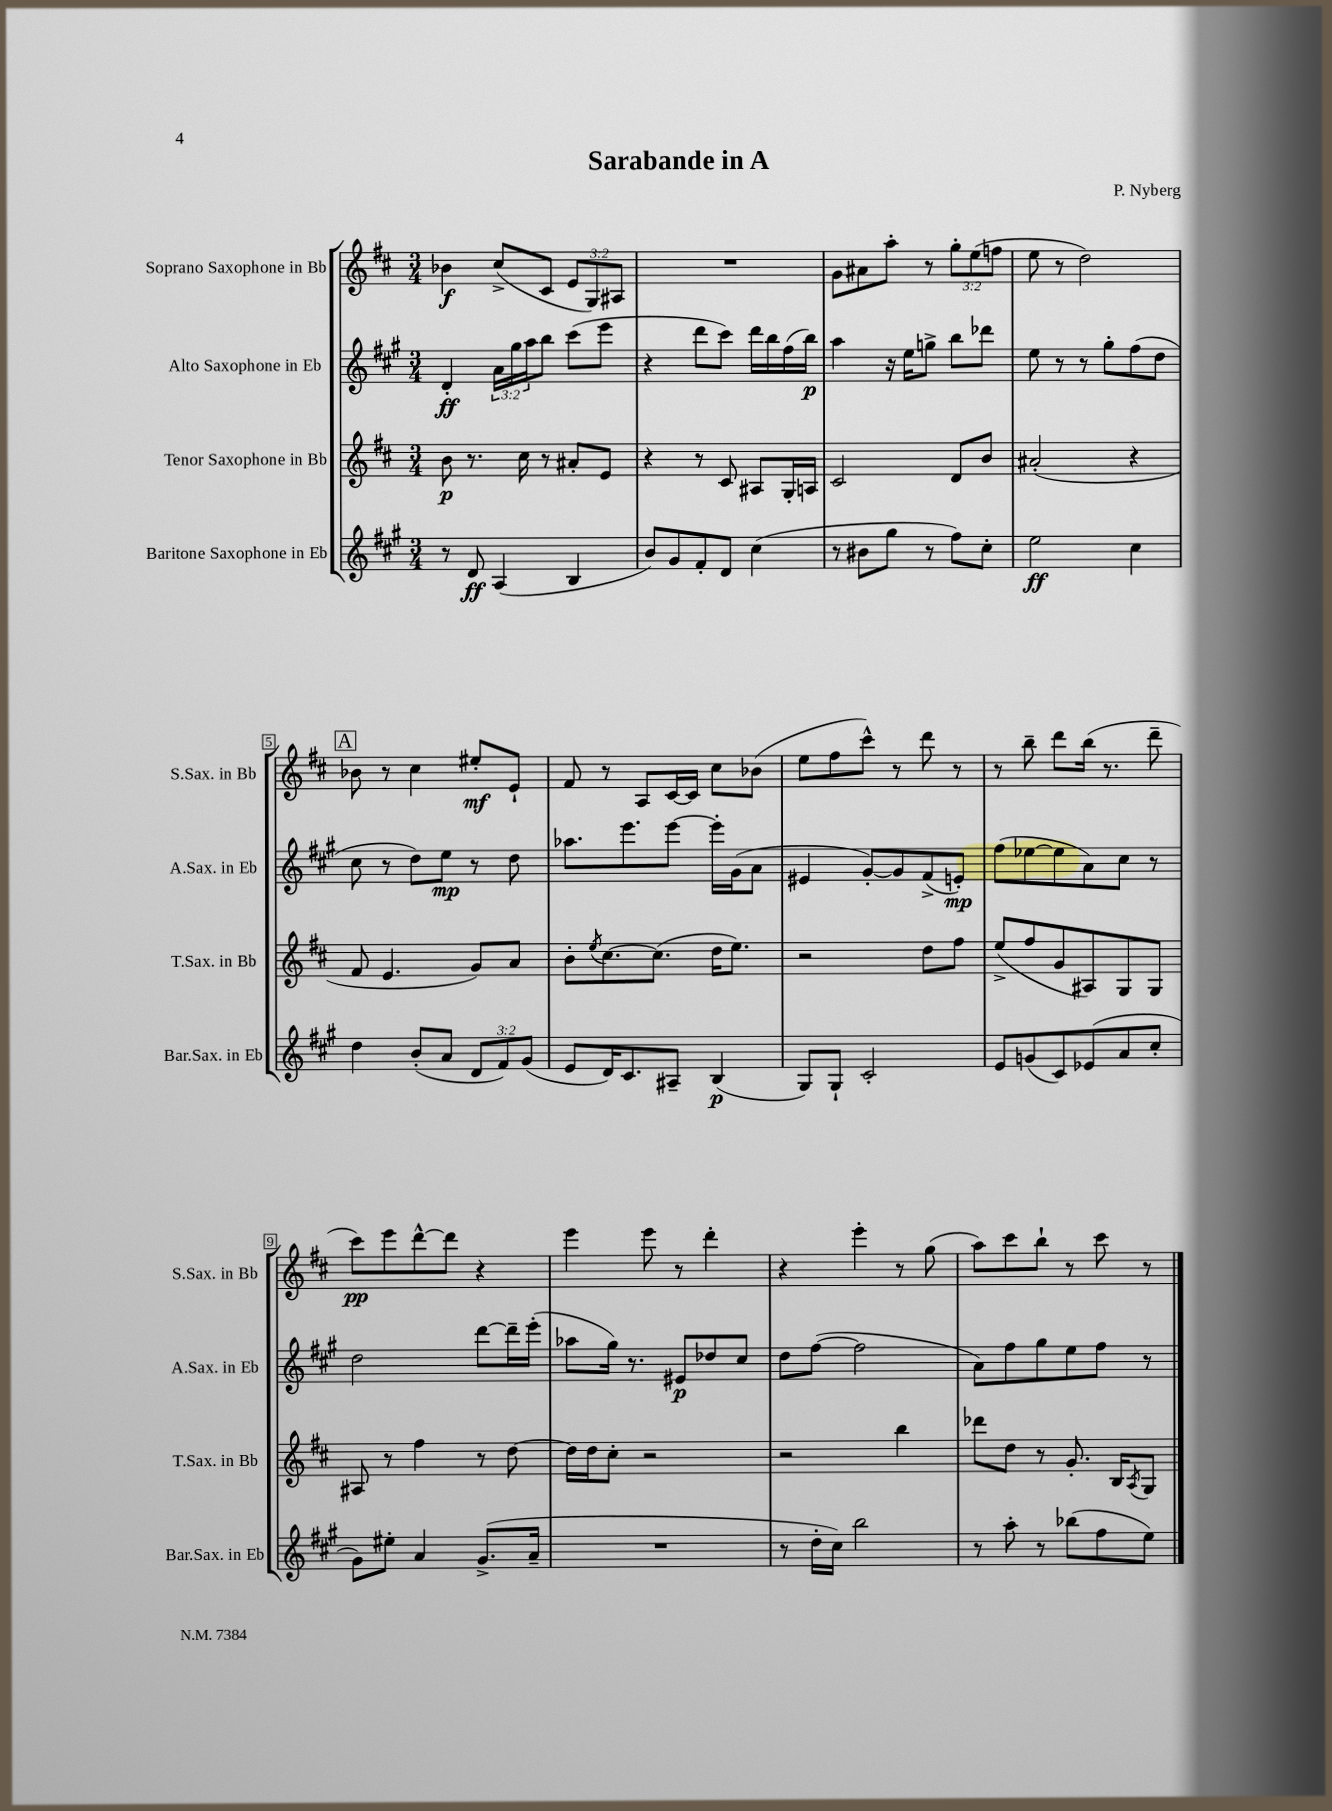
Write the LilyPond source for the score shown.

\header { title = "Sarabande in A" composer = "P. Nyberg" }
<<
\new StaffGroup <<
\new Staff = "s0" \with { instrumentName = "Soprano Saxophone in Bb" shortInstrumentName = "S.Sax. in Bb" } {
    \clef treble \key d \major \numericTimeSignature \time 3/4 \override Staff.TupletNumber.text = #tuplet-number::calc-fraction-text
    bes'4\f cis''8->( cis'8 \tuplet 3/2 { e'8 g8) ais8 } |
    R2. |
    g'8 ais'8 a''8-. r8 \tuplet 3/2 { g''8-. e''8( f''8 } |
    e''8 r8 d''2) |
    \mark \markup { \box "A" } bes'8 r8 cis''4 eis''8-.\mf e'8-! |
    fis'8 r8 a8 cis'16~ cis'16 cis''8 bes'8( |
    e''8 fis''8 cis'''8-^) r8 d'''8 r8 |
    r8 b''8-- d'''8 b''16( r8. d'''8-- |
    cis'''8\pp) e'''8 d'''8~-^ d'''8 r4 |
    e'''4 e'''8 r8 d'''4-. |
    r4 e'''4-. r8 g''8( |
    a''8) cis'''8 b''8-! r8 cis'''8 r8 \bar "|." |
}
\new Staff = "s1" \with { instrumentName = "Alto Saxophone in Eb" shortInstrumentName = "A.Sax. in Eb" } {
    \clef treble \key a \major \numericTimeSignature \time 3/4 \override Staff.TupletNumber.text = #tuplet-number::calc-fraction-text
    d'4-.\ff \tuplet 3/2 { a'16 gis''16 a''16 } b''8 cis'''8( e'''8 |
    r4 d'''8 cis'''8) d'''16 b''16 fis''16( b''16\p) |
    a''4 r16 e''16 g''8-> b''8 des'''8 |
    e''8 r8 r8 gis''8-. fis''8( d''8 |
    \mark \markup { \box "A" } cis''8 r8 d''8) e''8\mp r8 d''8 |
    aes''8. e'''8. e'''8~ e'''16-. gis'16( a'8 |
    eis'4 gis'8~-.) gis'8 fis'8->( e'8-.\mp) |
    fis''8( ees''8~ ees''8 a'8) cis''8 r8 |
    d''2 d'''8~ d'''16-- e'''16-.( |
    aes''8 gis''16) r8. eis'8\p des''8 cis''8 |
    d''8 fis''8~( fis''2 |
    a'8) fis''8 gis''8 e''8 fis''8 r8 \bar "|." |
}
\new Staff = "s2" \with { instrumentName = "Tenor Saxophone in Bb" shortInstrumentName = "T.Sax. in Bb" } {
    \clef treble \key d \major \numericTimeSignature \time 3/4
    b'8\p r8. cis''16 r8 ais'8-. e'8 |
    r4 r8 cis'8 ais8 g16-. a16 |
    cis'2 d'8 b'8 |
    ais'2-.( r4 |
    \mark \markup { \box "A" } fis'8 e'4. g'8) a'8 |
    b'8-. \acciaccatura { e''8 } cis''8.~ cis''8.( d''16 e''8.) |
    r2 d''8 fis''8 |
    e''8->( fis''8 g'8 ais8) g8 g8 |
    ais8 r8 fis''4 r8 d''8~ |
    d''16 d''16 cis''8-. r2 |
    r2 b''4 |
    des'''8 d''8 r8 g'8.-. b16 \acciaccatura { a8 } g8 \bar "|." |
}
\new Staff = "s3" \with { instrumentName = "Baritone Saxophone in Eb" shortInstrumentName = "Bar.Sax. in Eb" } {
    \clef treble \key a \major \numericTimeSignature \time 3/4 \override Staff.TupletNumber.text = #tuplet-number::calc-fraction-text
    r8 d'8\ff a4( b4 |
    b'8) gis'8 fis'8-. d'8 cis''4( |
    r8 bis'8 gis''8 r8 fis''8) cis''8-. |
    e''2\ff cis''4 |
    \mark \markup { \box "A" } d''4 b'8-.( a'8 \tuplet 3/2 { d'8 fis'8) gis'8( } |
    e'8 d'16) cis'8. ais8-- b4\p( |
    gis8) gis8-! cis'2-. |
    e'8 g'8( cis'8) ees'8( a'8 cis''8-. |
    gis'8) eis''8-. a'4 gis'8.->( a'16-- |
    R2. |
    r8 d''16-. cis''16) b''2 |
    r8 a''8-. r8 bes''8( fis''8 e''8) \bar "|." |
}
>>
>>
\layout { \context { \Score \override BarNumber.stencil = #(make-stencil-boxer 0.1 0.3 ly:text-interface::print) } }
